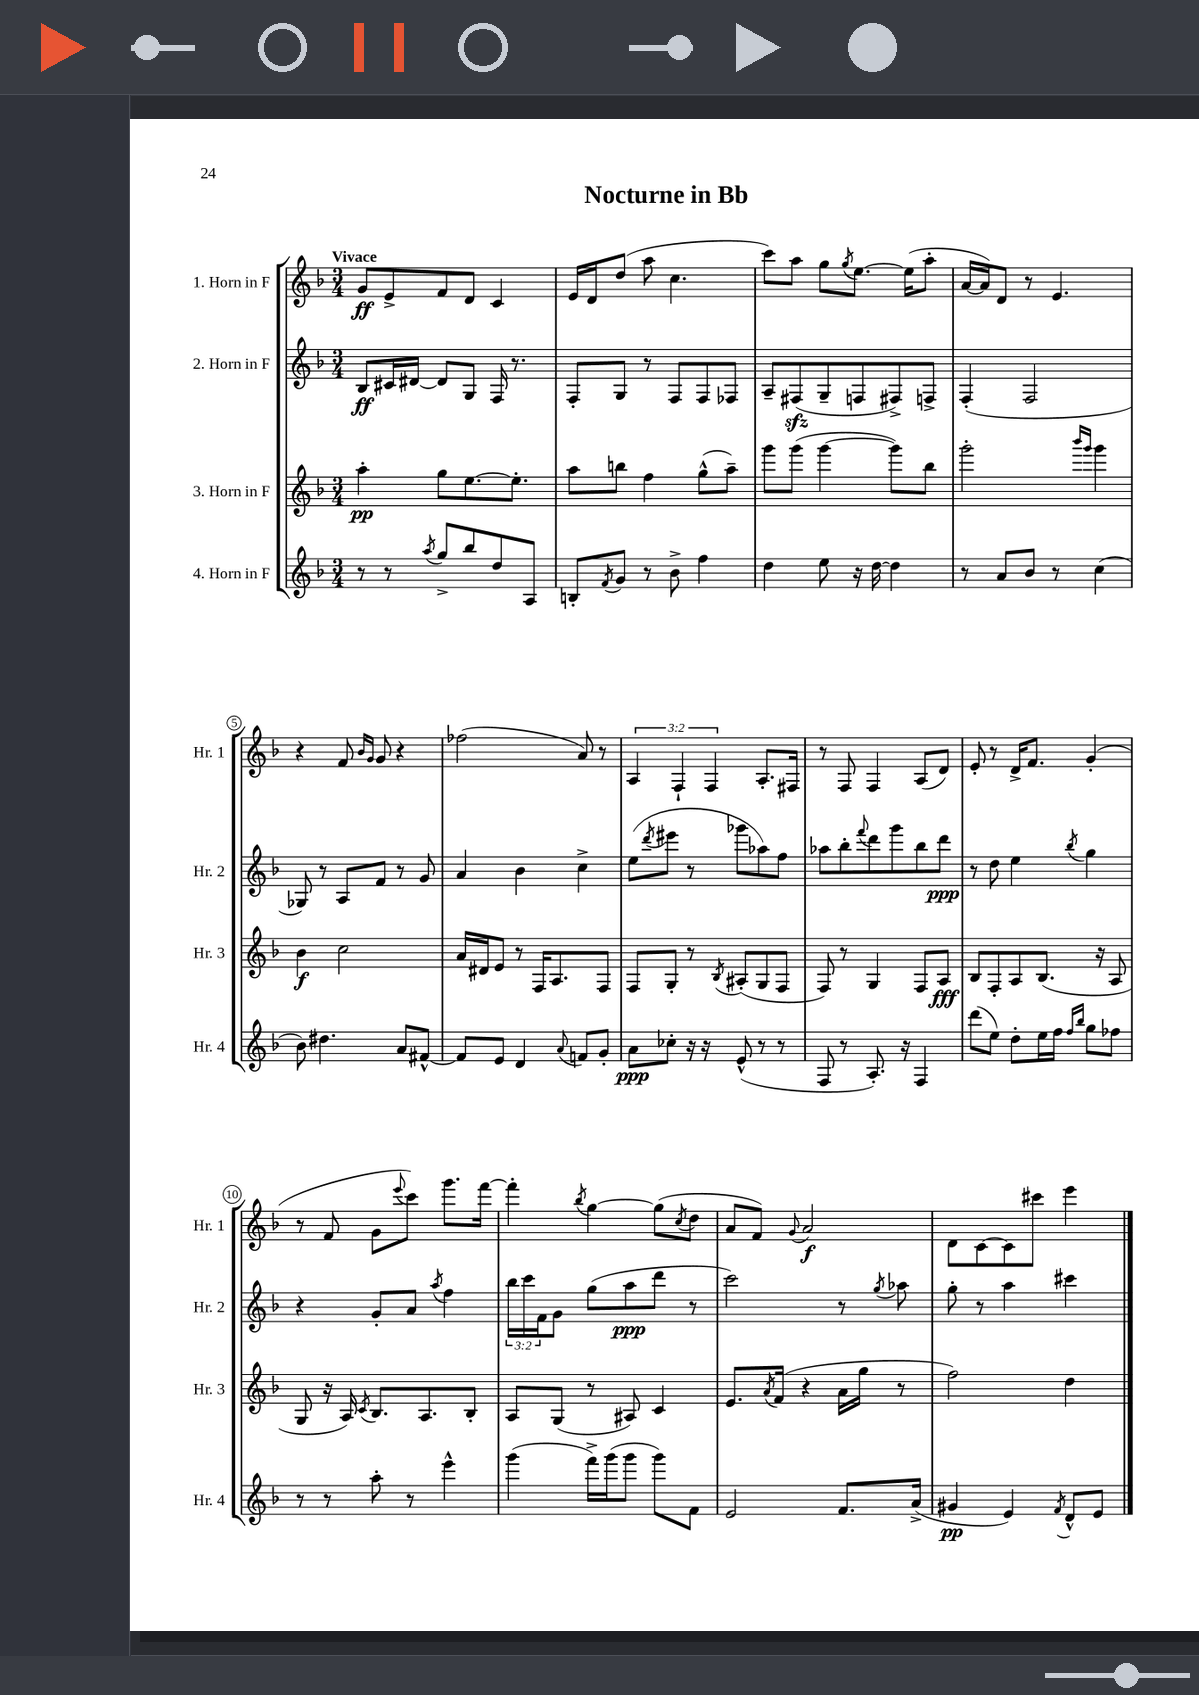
\header { title = "Nocturne in Bb" }
<<
\new StaffGroup <<
\new Staff = "s0" \with { instrumentName = "1. Horn in F" shortInstrumentName = "Hr. 1" } {
    \clef treble \key f \major \numericTimeSignature \time 3/4 \override Staff.TupletNumber.text = #tuplet-number::calc-fraction-text \tempo "Vivace"
    g'8\ff e'8-> f'8 d'8 c'4 |
    e'16 d'16 d''8( a''8 c''4. |
    c'''8) a''8 g''8 \acciaccatura { g''8 } e''8.~ e''16( a''8-. |
    a'16~ a'16) d'8 r8 e'4. |
    r4 f'8 \grace { bes'16 g'16 } g'8 r4 |
    fes''2( a'8) r8 |
    \tuplet 3/2 { a4 f4-! f4 } a8.-. fis16 |
    r8 f8 f4 a8( d'8) |
    e'8-. r8 d'16-> f'8. g'4-.( |
    r8 f'8 g'8 \appoggiatura { e'''8 } c'''8) g'''8. f'''16~ |
    f'''4-. \acciaccatura { bes''8 } g''4~ g''8( \acciaccatura { c''8 } d''8 |
    a'8 f'8) \appoggiatura { g'8 } a'2\f |
    d'8 c'8~ c'8 cis'''8 e'''4 \bar "|." |
}
\new Staff = "s1" \with { instrumentName = "2. Horn in F" shortInstrumentName = "Hr. 2" } {
    \clef treble \key f \major \numericTimeSignature \time 3/4 \override Staff.TupletNumber.text = #tuplet-number::calc-fraction-text
    bes8\ff cis'16 dis'16~ dis'8 g8 f16 r8. |
    f8-. g8 r8 f8 f8 fes8 |
    a8-- fis8\sfz( g8-- f8 fis8->) f8-> |
    f4-.( f2 |
    ges8) r8 a8 f'8 r8 g'8 |
    a'4 bes'4 c''4-> |
    e''8( \acciaccatura { d'''8 } eis'''8 r8 ges'''8 aes''8) f''8 |
    aes''8 bes''8-. \appoggiatura { f'''8 } d'''8 g'''8 bes''8 d'''8\ppp |
    r8 d''8 e''4 \acciaccatura { bes''8 } g''4 |
    r4 g'8-. a'8 \acciaccatura { a''8 } f''4 |
    \tuplet 3/2 { bes''16 c'''16 f'16 } g'8 g''8( a''8\ppp d'''8 r8 |
    c'''2) r8 \acciaccatura { g''8 } aes''8 |
    g''8-. r8 a''4 cis'''4 \bar "|." |
}
\new Staff = "s2" \with { instrumentName = "3. Horn in F" shortInstrumentName = "Hr. 3" } {
    \clef treble \key f \major \numericTimeSignature \time 3/4
    a''4-.\pp g''8 e''8.~ e''8.-. |
    a''8 b''8 f''4 g''8-^( a''8--) |
    g'''8 g'''8( g'''4~ g'''8) bes''8 |
    g'''2-. \grace { bes'''16 g'''16 } g'''4 |
    bes'4\f c''2 |
    a'16 dis'16 e'8 r8 f16 a8. f8 |
    f8 g8-. r8 \acciaccatura { bes8 } ais8-.( g8 f8 |
    f8) r8 g4 f8 a8\fff |
    bes8 f8-. a8 bes8.( r16 a8 |
    g8 r16 a16) \acciaccatura { c'8 } bes8. a8. bes8-. |
    a8 g8( r8 ais8) c'4 |
    e'8. \acciaccatura { a'8 } f'16( r4 a'16 g''16 r8 |
    f''2) d''4 \bar "|." |
}
\new Staff = "s3" \with { instrumentName = "4. Horn in F" shortInstrumentName = "Hr. 4" } {
    \clef treble \key f \major \numericTimeSignature \time 3/4
    r8 r8 \acciaccatura { a''8 } g''8-> bes''8 d''8 a8 |
    b8-. \acciaccatura { f'8 } g'8 r8 bes'8-> f''4 |
    d''4 e''8 r16 d''16~ d''4 |
    r8 a'8 bes'8 r8 c''4( |
    bes'8) dis''4. a'8 fis'8~-^ |
    fis'8 e'8 d'4 \appoggiatura { a'8 } f'8 g'8-. |
    a'8\ppp ces''8-. r16 r16 e'8-^( r8 r8 |
    f8 r8 a8.-.) r16 f4 |
    d'''8( e''8) d''8-. e''16 f''16 \grace { f''16 bes''16 } g''8 fes''8 |
    r8 r8 a''8-. r8 e'''4-^ |
    g'''4( f'''16->) g'''16( g'''8 g'''8) f'8 |
    e'2 f'8. a'16->( |
    gis'4\pp e'4) \acciaccatura { f'8 } d'8-^ e'8 \bar "|." |
}
>>
>>
\layout { \context { \Score \override BarNumber.stencil = #(make-stencil-circler 0.1 0.3 ly:text-interface::print) } }
